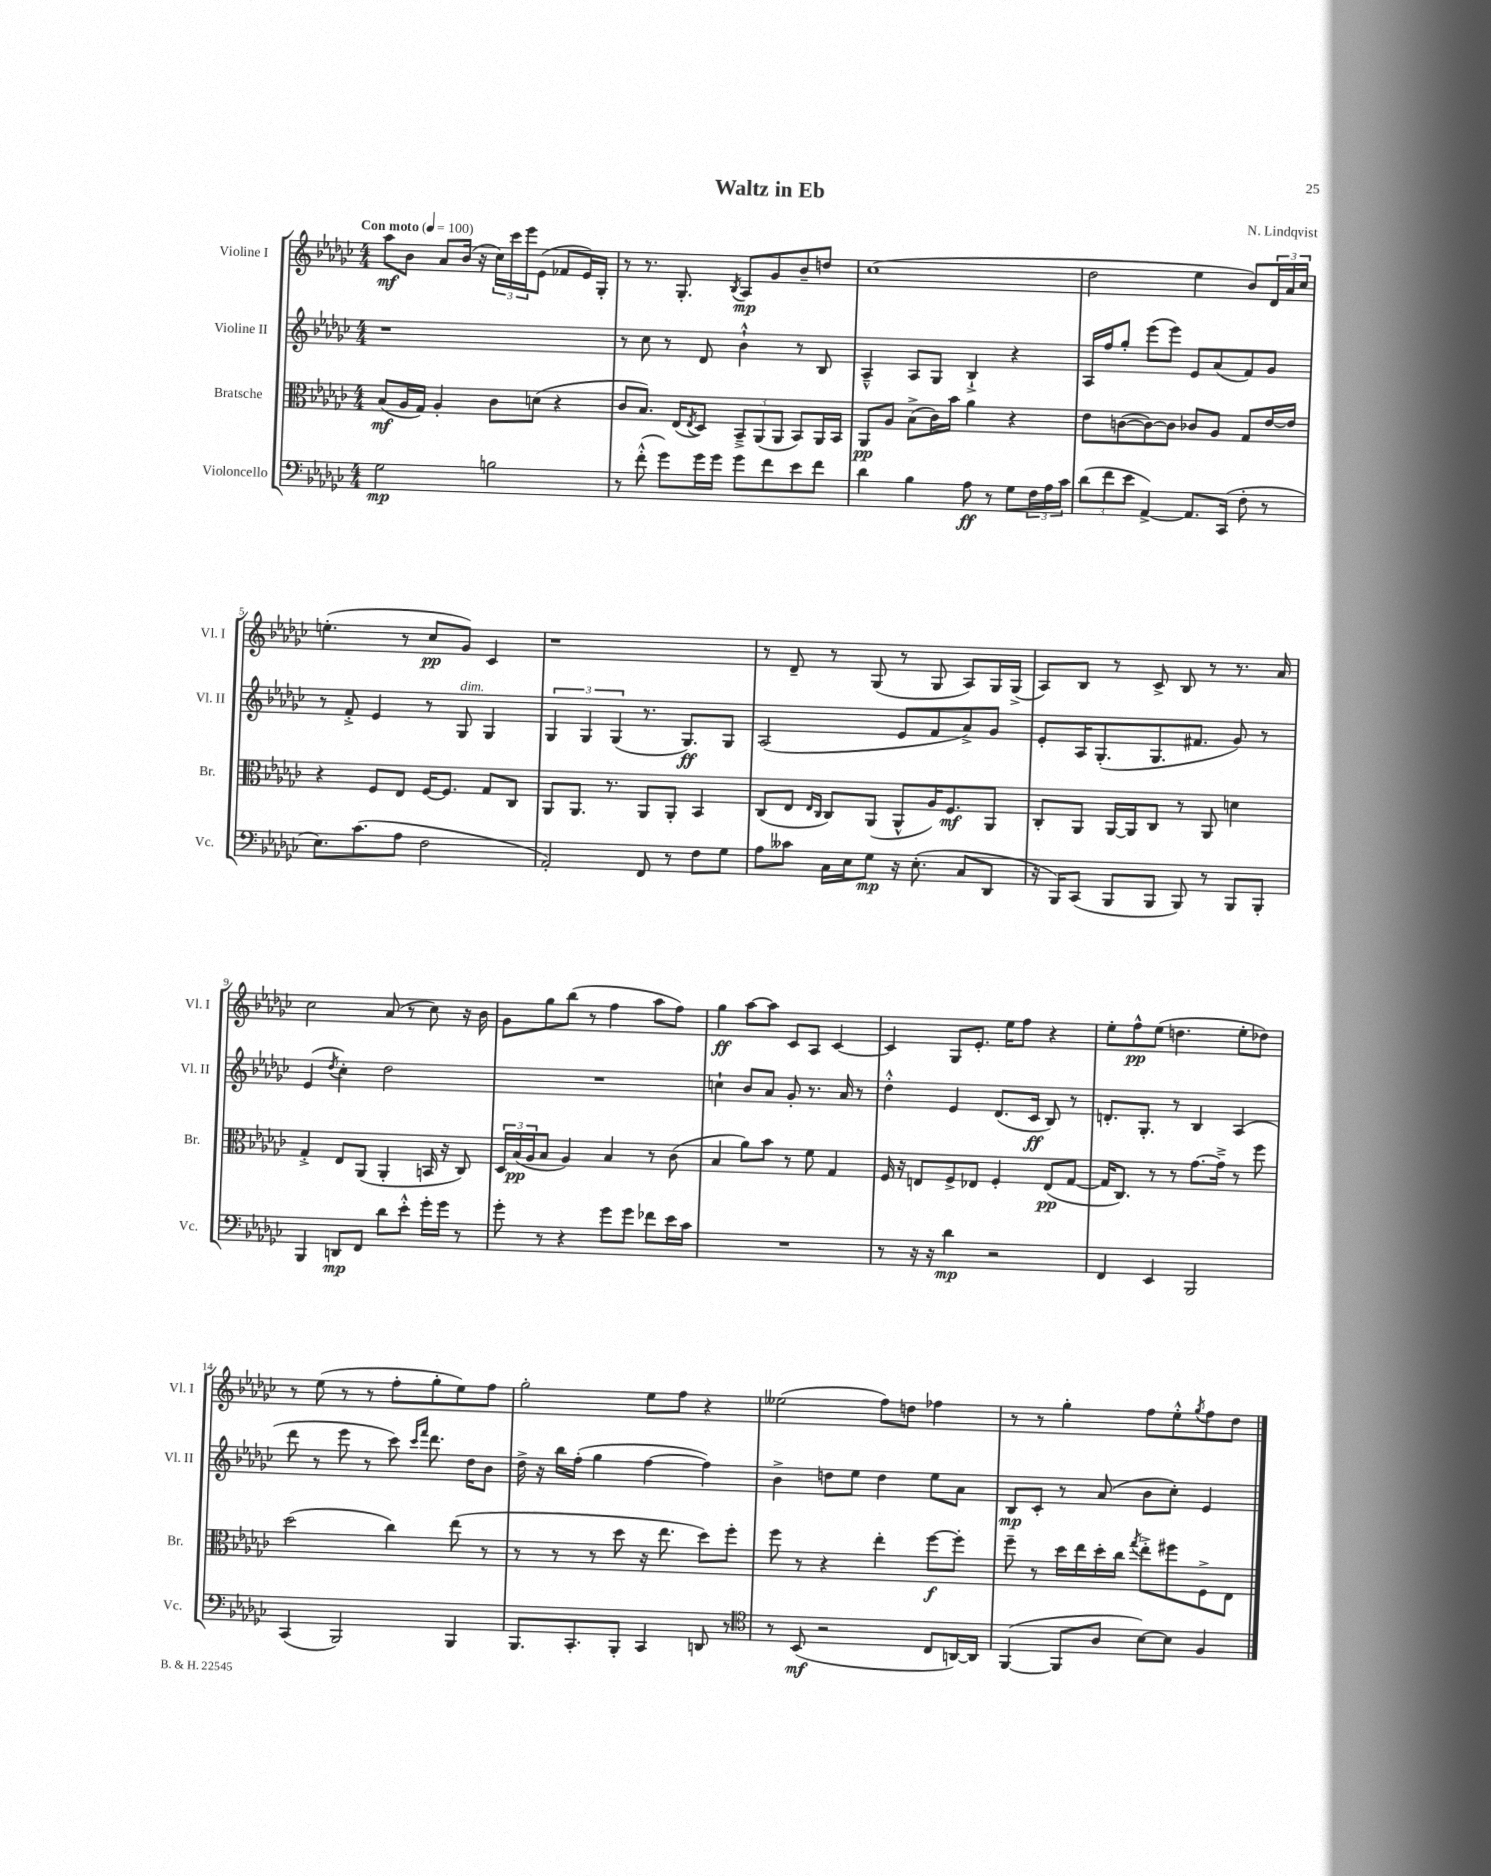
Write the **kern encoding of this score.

**kern	**kern	**kern	**kern
*staff4	*staff3	*staff2	*staff1
*clefF4	*clefC3	*clefG2	*clefG2
*k[b-e-a-d-g-c-]	*k[b-e-a-d-g-c-]	*k[b-e-a-d-g-c-]	*k[b-e-a-d-g-c-]
*M4/4	*M4/4	*M4/4	*M4/4
*MM100	*MM100	*MM100	*MM100
2G-\	(8B-/L	1r	8aa-\L
.	16A-/L	.	8b-\J
.	16G-/JJ)	.	.
.	4A-'/	.	8a-/L
.	.	.	(16b-/Jk
.	.	.	16r
2B\	8c-\L	.	24cc-\LL)
.	.	.	24ccc-\
.	.	.	24eee-\J
.	(8d\J	.	(8e-\J
.	4r	.	8f-/L
.	.	.	16e-/L)
.	.	.	16G-'/JJ
=	=	=	=
8r	8c-/L	8r	8r
(8f'^^\	8.B-/J)	8cc-\	8.r
8g-\L)	.	8r	.
.	(16E-/LK	.	8.G-'/
.	8qE-/	.	.
16g-\L	8D-/J)	8d-/	.
16g-\JJ	.	.	.
.	.	.	8qB-/
8g-\L	12BB-~^/L	4b-`^^\	8A-/L
.	(12AA-/	.	.
8f\	.	.	8g-/
.	12AA-/J	.	.
8e-\	8BB-/L)	8r	8b-~/
8f\J	16AA-/L	8B-/	8dd/J
.	16BB-/JJ	.	.
=	=	=	=
4d-\	8AA-/L	4A-~^^/	(1cc-
.	8A-/J	.	.
4B-\	(8B-^\L	8A-/L	.
.	16c-\L)	8G-/J	.
.	16b-\JJ	.	.
8A-\	4a-\	4B-`^/	.
8r	.	.	.
8G-\L	4r	4r	.
24F\L	.	.	.
24A-\	.	.	.
24c-\JJ	.	.	.
=	=	=	=
(12d-\L	8e-\L	16A-/LL	2dd-\
.	.	16ff/J	.
12f\	.	.	.
.	([8c\	8gg-'/J	.
12e-\J	.	.	.
[4AA-^/)	8c\_)	(8eee-\L	.
.	8c\]J	8eee-\J)	.
8.AA-/]L	8c-/L	8e-/L	4ee-\
.	8A-/J	(8a-/	.
(16CC-/Jk	.	.	.
8F'\	8G-/L	8f/)	8b-/L)
8r	[16e-/L	8g-/J	24d-/L
.	.	.	24a-/
.	16e-/]JJ	.	.
.	.	.	24cc-/JJ
=	=	=	=
8.E-\L)	4r	8r	(4.ee'\
.	.	8f'^/	.
(8.c-\	.	.	.
.	8F/L	4e-/	.
8A-\J	8E-/J	.	8r
2F\	[16F/LK	8r	8cc-/L
.	8.F/]J	.	.
.	.	8G-/	8g-/J)
.	8G-/L	4G-/	4c-/
.	8C-/J	.	.
=	=	=	=
2AA-'/)	8AA-/L	6G-/	1r
.	8.AA-/J	.	.
.	.	6G-/	.
.	8.r	.	.
.	.	(6G-/	.
8FF/	8AA-/L	8.r	.
8r	8AA-'/J	.	.
.	.	8.G-/L)	.
8F\L	4BB-/	.	.
8G-\J	.	8G-/J	.
=	=	=	=
8A-\L	(8C-/L	(2A-/	8r
8c--\J	8E-/J	.	8d-~/
.	16qqE-/LL	.	.
.	16qqC-/JJ	.	.
16C-\LL	8C-/L)	.	8r
16E-\J	.	.	.
8G-\J	(8AA-/J	.	(8G-/
16r	8AA-^^/L	8e-/L	8r
(8.E-'\	.	.	.
.	16A-/K)	8f/	8G-/
.	8.F/	.	.
8C-/L	.	8a-^/)	8A-/L)
8DD-/J	8AA-/J	8g-/J	16G-/L
.	.	.	(16G-^/JJ
=	=	=	=
16r	8C-'/L	8e-'/L	8A-/L)
16BBB-/LK)	.	.	.
(8CC-/J	8AA-/J	16A-/K	8B-/J
.	.	(8.G-'/	.
8BBB-/L	[16AA-/LL	.	8r
.	16AA-/]J	.	.
8BBB-/J	8C-/J	8.G-/	8c-^/
8BBB-/)	8r	.	8B-/
.	.	8.f#/J	.
8r	8AA-/	.	8r
8BBB-/L	4d\	8g-/)	8.r
8BBB-'/J	.	8r	.
.	.	.	16a-/
=	=	=	=
4BBB-/	4G-'^/	(4e-/	2cc-\
.	.	8qdd-/	.
8DD/L	8E-/L	4cc-'\)	.
8FF/J	(8AA-/J	.	.
8d-\L	4AA-'/	2dd-\	(8a-/
8e-'^^\J	.	.	8r
16g-'\LL	16BB/	.	8cc-\)
16g-\JJ	16r	.	.
8r	8C-/)	.	16r
.	.	.	16b-\
=	=	=	=
8g-'\	24D-/LL	1r	8g-\L
.	(24B-/	.	.
.	24A-/J	.	.
8r	8B-/J	.	8gg-\
4r	4A-/)	.	(8bb-\J
.	.	.	8r
8g-\L	4B-/	.	4ff\
8g-\J	.	.	.
8f-\L	8r	.	8aa-\L
16e-\L	(8c-\	.	8ff\J)
16c-\JJ	.	.	.
=	=	=	=
1r	4B-/	4cc`\	4gg-\
.	8a-\L)	8b-/L	[8aa-\L
.	8b-\J	8a-/J	8aa-\]J
.	8r	8g-'/	8c-/L
.	8f\	8.r	8A-/J
.	4G-/	.	[4c-/
.	.	16a-/	.
.	.	8r	.
=	=	=	=
8r	16F/	4dd-'^^\	4c-/]
.	16r	.	.
16r	8E/L	.	.
16r	.	.	.
4d-\	8F^/	4e-/	8G-/L
.	8E-/J	.	8.e-'/J
2r	4F'/	(8.d-/L	.
.	.	.	16ee-\LK
.	.	.	8ff\J
.	.	16c-/Jk	.
.	(8E-/L	8B-/)	4r
.	[8G-/J	8r	.
=	=	=	=
4FF/	16G-/]LK	8.d'/L	8ee-'\L
.	8.C-/J)	.	.
.	.	.	8ff^^\
.	.	8.G-'/J	.
4EE-/	8r	.	(8ee-\J
.	8r	8r	4.dd\
2BBB-/	[8.g-\L	4B-/	.
.	16g-~^\]Jk	.	.
.	8r	(4A-/	8ee-'\L
.	8ff\	.	8dd-\J)
=	=	=	=
(4CC-/	(2dd-\	8ddd-\	8r
.	.	8r	(8ee-\
2BBB-/)	.	8eee-\	8r
.	.	8r	8r
.	4cc-\)	8ccc-\)	8ff'\L
.	.	16qqccc-/LL	.
.	.	16qqfff/JJ	.
.	.	8.ddd-\	8gg-'\
4BBB-/	(8ee-\	.	8ee-\)
.	.	16dd-\LK	.
.	8r	8b-\J	8ff\J
=	=	=	=
8.BBB-/L	8r	16dd-^\	2gg-'\
.	.	16r	.
.	8r	16bb-\LL	.
8.CC-'/	.	(16ff'\JJ	.
.	8r	4gg-\	.
8BBB-'/J	8dd-\	.	.
4CC-/	16r	[4ff\	8ee-\L
.	8.ee-\	.	.
.	.	.	8ff\J
8DD/	8dd-\L)	4ff\])	4r
8r	8ff'\J	.	.
=	=	=	=
*clefC4	*	*	*
8r	8ff\	4b-^\	(2ee--\
(8BB-/	8r	.	.
2r	4r	8dd\L	.
.	.	8ee-\J	.
.	4ee-'\	4dd\	8ff\L)
.	.	.	8dd\J
8C-/L	[8ff\L	8ee-\L	4ff-\
[16AA/L)	8ff'\]J	8a-\J	.
16AA/]JJ	.	.	.
=	=	=	=
([4FF/	8ff~\	8B-/L	8r
.	8r	8c-'/J	8r
8FF/]L	16dd-\LL	8r	4gg-'\
.	16ee-\	.	.
8A-/J	16dd-'\	(8a-/	.
.	16cc-\JJ	.	.
.	8qgg-/	.	.
[8B-\L)	8ee-'^\L	8b-\L	8ff\L
8B-\]J	8ff#\	8cc-'\J)	8ee-'^^\
.	.	.	8qgg-/
4F/	8F^\	4e-/	8ff\
.	8E-\J	.	8dd-\J
==	==	==	==
*-	*-	*-	*-
